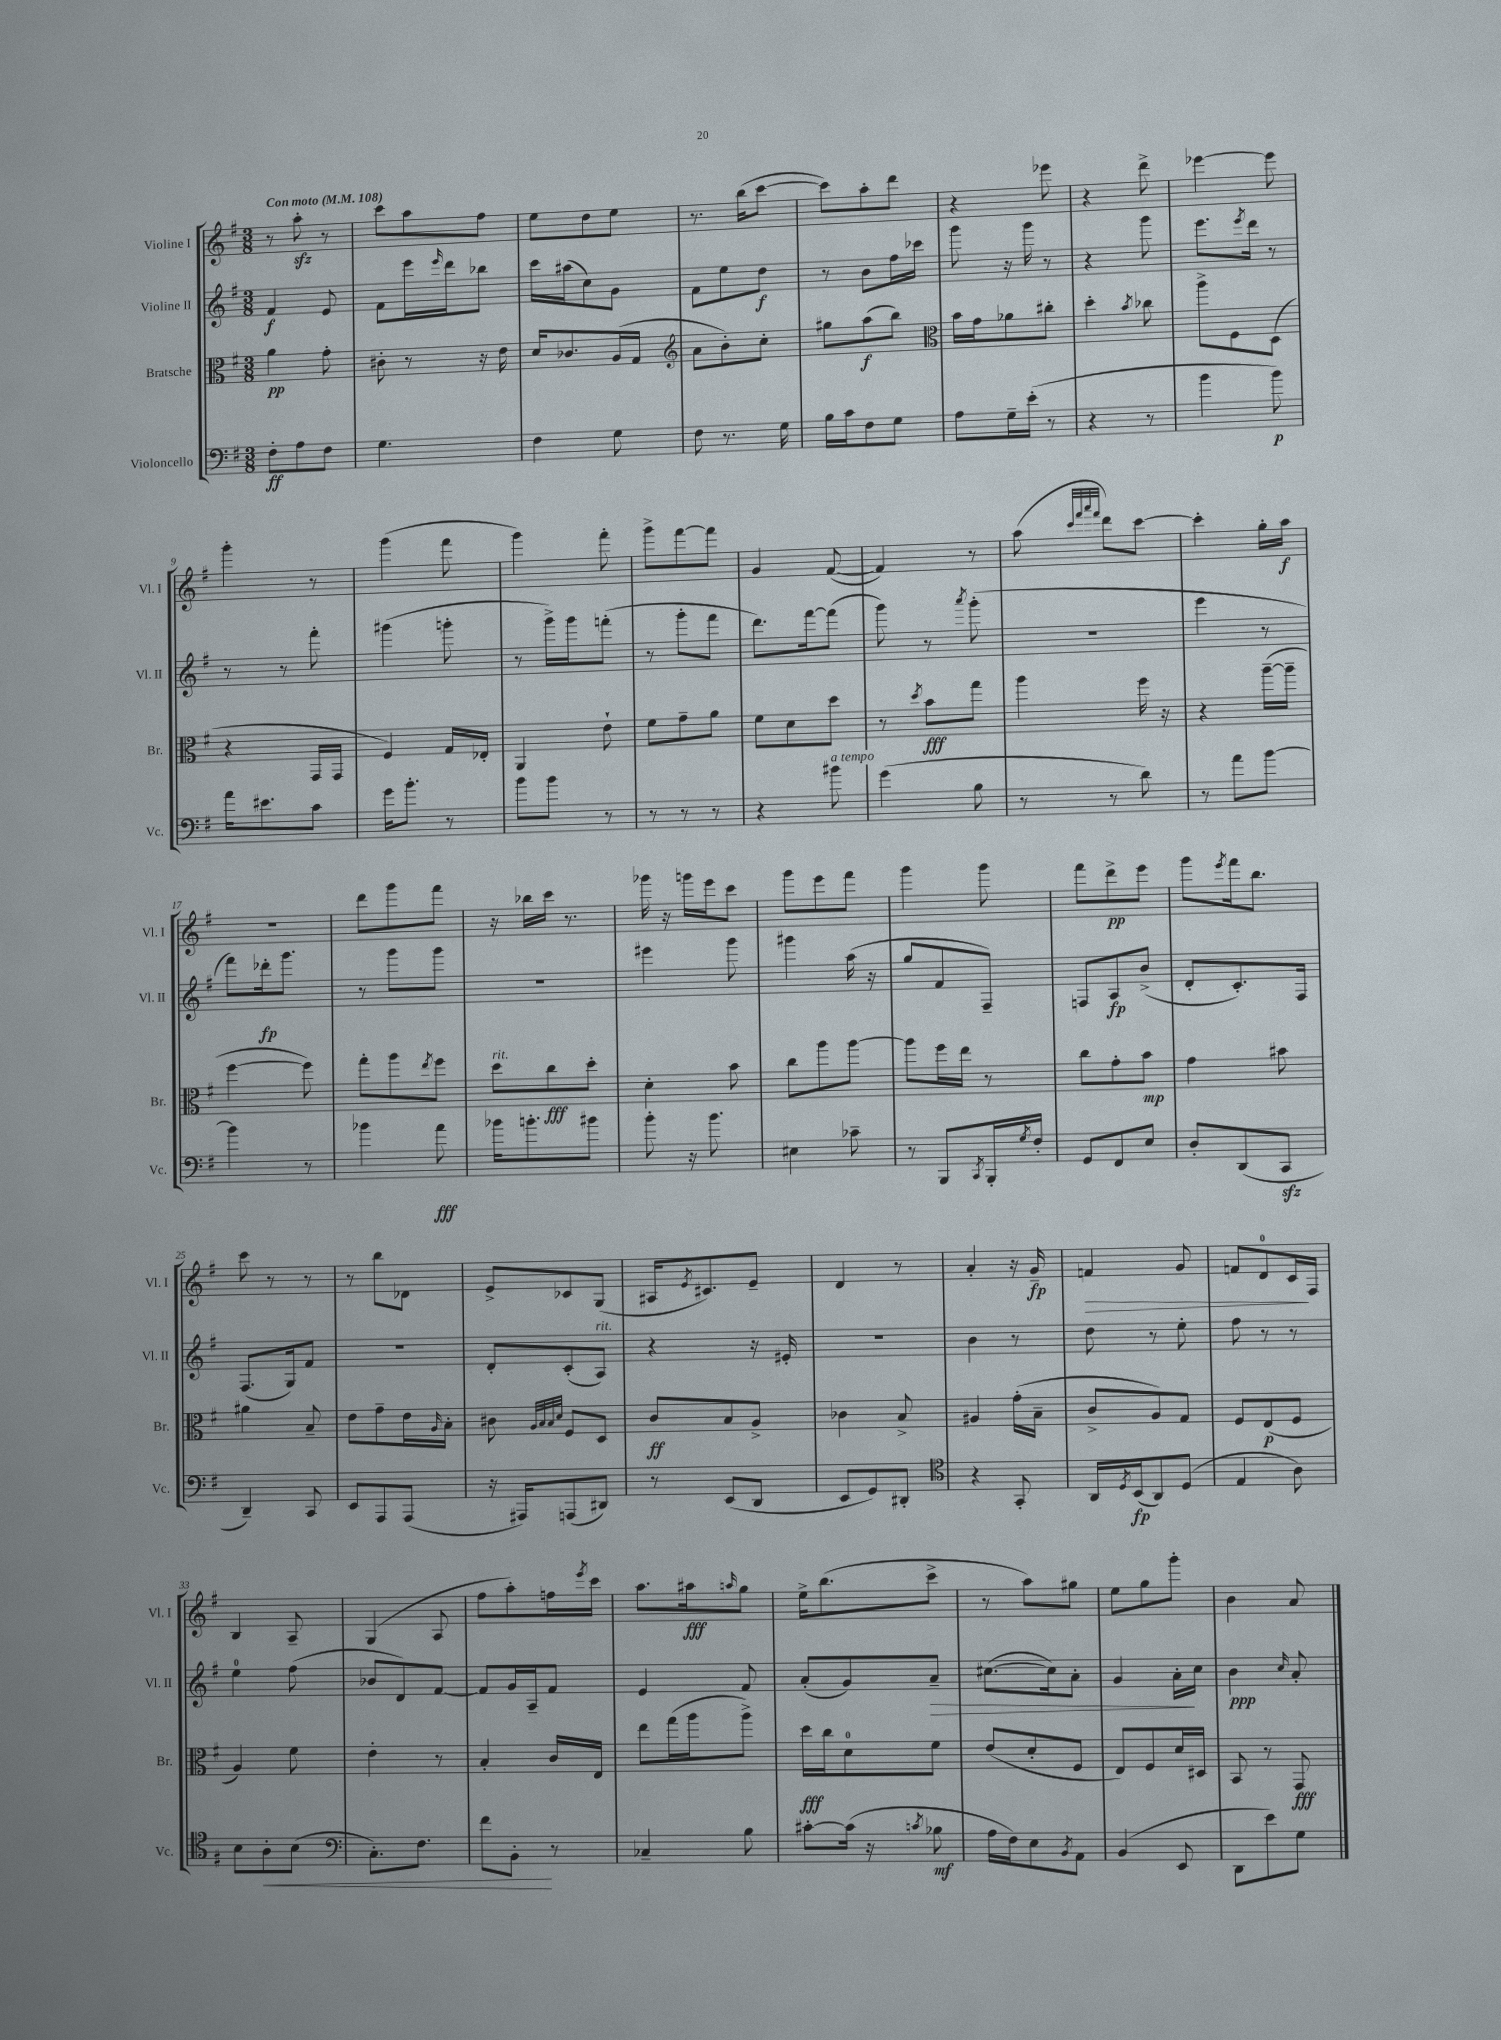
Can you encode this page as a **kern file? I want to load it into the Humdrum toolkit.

**kern	**kern	**kern	**kern
*staff4	*staff3	*staff2	*staff1
*clefF4	*clefC3	*clefG2	*clefG2
*k[f#]	*k[f#]	*k[f#]	*k[f#]
*M3/8	*M3/8	*M3/8	*M3/8
*MM108	*MM108	*MM108	*MM108
8F#'\L	4a\	4f#/	8r
8A\	.	.	8aa'\
8F#\J	8g'\	8e/	8r
=	=	=	=
4.G\	8c#'\	8f#\L	8ccc\L
.	8r	16eee\L	8aa\
.	.	16qqeee/	.
.	.	16ddd\J	.
.	16r	8bb-\J	8ff#\J
.	16e\	.	.
=	=	=	=
4F#\	16d/LK	16ccc\LL	8ee\L
.	8.c-/	(16aa#\J	.
.	.	8cc\)	8dd\
8G\	(16A/L	8g\J	8ee\J
.	16G/JJ	.	.
=	=	=	=
*	*clefG2	*	*
8F#\	8a\L	8f#\L	8.r
8.r	8b'\)	8ee\	.
.	.	.	(16bb\LK
.	8cc'\J	8dd\J	[8ccc\J
16G\	.	.	.
=	=	=	=
16B\LL	8gg#\L	8r	8ccc\]L)
16c\J	.	.	.
8F#\	(8aa\	8b\L	8aa'\
8G\J	8bb\J)	16ff#\L	8ddd\J
.	.	16ccc-\JJ	.
=	=	=	=
*	*clefC3	*	*
8A\L	16b\LL	8ggg\	4r
.	16g\J	.	.
16G~\L	8a-\	16r	.
(16e'\JJ	.	16ggg\	.
8r	8cc#'\J	8r	8eee-\
=	=	=	=
4r	4dd'\	4r	4r
.	8qb/	.	.
8r	8cc-\	8ggg\	8ddd^\
=	=	=	=
4b\	8aa^\L	8.eee\L	[4eee-\
.	8F#\	.	.
.	.	8qeee/	.
.	.	16ddd\Jk	.
8b\)	(8D\J	8r	8eee-\]
=	=	=	=
16a\LK	4r	8r	4ggg'\
8.e#\	.	.	.
.	.	8r	.
8c\J	16GG/LL	8fff#'\	8r
.	16GG/JJ	.	.
=	=	=	=
16g\LK	4F#/)	(4ggg#\	(4ggg\
8.b'\J	.	.	.
8r	16G/LL	8ggg'\	8fff#\
.	16E-'/JJ	.	.
=	=	=	=
8b\L	4AA/	8r	4ggg\)
8b\J	.	16ggg^\LL)	.
.	.	16ggg\J	.
8r	8e`\	(8fff'\J	8fff#'\
=	=	=	=
8r	8f#\L	8r	8ggg^\L
8r	8g~\	8ggg'\L	[8fff#\
8r	8a\J	8fff#\J	8fff#\]J
=	=	=	=
4r	8f#\L	8.ddd\L)	4g/
.	8d\	.	.
.	.	[16fff#\k	.
8b#\	8dd\J	(8fff#\]J	([8f#/
=	=	=	=
(4g\	8r	8ggg\)	4f#/])
.	8qdd/	.	.
.	8b\L	8r	.
.	.	8qaaa/	.
8B\	8gg\J	(8ggg'\	8r
=	=	=	=
8r	4aa\	4.r	(8aa\
.	.	.	32qqccc/LLL
.	.	.	32qqfff#/
.	.	.	32qqaaa/
.	.	.	32qqfff#/JJJ
8r	.	.	8ddd\L)
8d\)	16ff#\	.	[8ccc\J
.	16r	.	.
=	=	=	=
8r	4r	4eee\	4ccc'\]
8a\L	.	.	.
[8b\J	([16aa~\LL	8r	16gg'\LL
.	16aa~\]JJ	.	16aa\JJ
=	=	=	=
4b\]	[4ff#\	8fff#\L)	4.r
.	.	16ddd-'\k	.
.	.	8.ggg\J	.
8r	8ff#\])	.	.
=	=	=	=
4b-\	8gg'\L	8r	8ddd\L
.	8aa\	8ggg\L	8ggg\
.	8qee/	.	.
8a\	8ff#\J	8ggg\J	8fff#\J
=	=	=	=
16b-\LK	8dd\L	4.r	16r
8.b'\	.	.	16bb-\LL
.	8cc\	.	16ccc\JJ
.	.	.	8.r
8b#\J	8dd'\J	.	.
=	=	=	=
8b'\	4d'\	4eee#\	16ggg-\
.	.	.	16r
16r	.	.	16ggg\LL
8.b\	.	.	16eee\J
.	8b\	8ggg\	8ccc\J
=	=	=	=
4E#\	8cc\L	4ggg#\	8ggg\L
.	8aa\	.	8eee\
8c-~\	[8aa\J	(16aa\	8fff#\J
.	.	16r	.
=	=	=	=
8r	8aa\]L	8gg/L	4ggg\
8BBB/L	16ff#\L	8f#/	.
.	16ee\JJ	.	.
8qCC/	.	.	.
16BBB'/L	8r	8F#~/J)	8ggg\
8qG/	.	.	.
16F#'/JJ	.	.	.
=	=	=	=
8GG/L	8cc\L	8F/L	8fff#\L
8FF#/	8g'\	8A/	8ddd^\
8E/J	8b\J	(8b^/J	8eee\J
=	=	=	=
8D'/L	4g\	8d'/L	8ggg\L
.	.	.	8qeee/
(8DD/	.	8.c'/)	16fff#\k
.	.	.	8.bb\J
8CC/J	8b#\	.	.
.	.	16F#/Jk	.
=	=	=	=
4DD~/)	4a#\	(8.F#/L	8ccc\
.	.	.	8r
.	.	16G/k)	.
8CC/	8B~/	8f#/J	8r
=	=	=	=
8EE/L	8e\L	4.r	8r
8AAA/	8g~\	.	8bb\L
(8AAA/J	16e\L	.	8d-\J
.	16qqA/	.	.
.	16B'\JJ	.	.
=	=	=	=
16r	8c#\	8d'/L	8e^/L
16AAA#/LK)	.	.	.
.	32qqA/LLL	.	.
.	32qqB/	.	.
.	32qqB/	.	.
.	32qqd/JJJ	.	.
(8AAA/	8F#/L	(8c'/	8c-/
8DD#/J)	8D/J	8A/J)	(8G/J
=	=	=	=
8r	8c/L	4r	16A#/LK
.	.	.	8qe/
.	.	.	8.c#/)
(8EE/L	8B/	.	.
8DD/J	8A^/J	16r	8e~/J
.	.	16e#'/	.
=	=	=	=
8EE/L	4c-\	4.r	4d/
8GG/)	.	.	.
8DD#'/J	8B^/	.	8r
=	=	=	=
*clefC4	*	*	*
4r	4A#/	4b\	4a'/
8GG'/	(16g'\LL	8r	16r
.	16B~\JJ	.	16g~/
=	=	=	=
16AA/LL	8c^/L	8dd\	4f/
8qD/	.	.	.
(16BB/J	.	.	.
8AA/)	8A/)	8r	.
(8D/J	8G/J	8ee'\	8g/
=	=	=	=
4E/	8F#/L	8ff#\	8f/L
.	(8E/	8r	8d/
8A\)	8F#/J	8r	16c/L
.	.	.	16F#/JJ
=	=	=	=
8B\L	4A/)	4ee\	4B/
8A'\	.	.	.
(8B\J	8f#\	(8ff#\	8A~/
=	=	=	=
*clefF4	*	*	*
8.C'\L)	4e'\	8b-/L	(4G/
.	.	8d/)	.
8.F#\J	.	.	.
.	8r	[8f#/J	8A/
=	=	=	=
8f#\L	4B'/	8f#/]L	8ff#\L
8BB'\J	.	16g/L	8aa'\)
.	.	16A~/J	.
8r	16c/LL	8f#/J	16ff\L
.	.	.	8qeee/
.	16E/JJ	.	16ccc\JJ
=	=	=	=
4C-~/	8ee\L	4e/	8.aa\L
.	(16gg\L	.	.
.	16aa\J	.	16aa#\k
.	.	.	16qqaa/
8B\	8aa^\J)	8f#/	8gg\J
=	=	=	=
[8c#'\L	16dd\LL	(8a'/L	16ee^\LK
.	16cc\J	.	(8.bb\
(16c#\]Jk	8d\	8g/)	.
16r	.	.	.
8qc/	.	.	.
8B-\	8f#\J	8a~/J	8ccc^\J
=	=	=	=
16A\LL	(8e/L	([8.cc#\L	8r
16F#\J)	.	.	.
8E\	8d'/	.	8aa\L)
.	.	16cc#\]k)	.
8qBB/	.	.	.
8AA\J	8F#/J	8a'\J	8gg#\J
=	=	=	=
(4BB/	8E/L)	4g/	8ee\L
.	8F#/	.	8gg\
8EE/	16d/L	16a'\LL	8ggg'\J
.	16D#/JJ	16cc\JJ	.
=	=	=	=
8DD\L	8BB/	4b\	4b\
8e\)	8r	.	.
.	.	16qqcc/	.
8G\J	8GG/	8a'/	8a/
==	==	==	==
*-	*-	*-	*-
